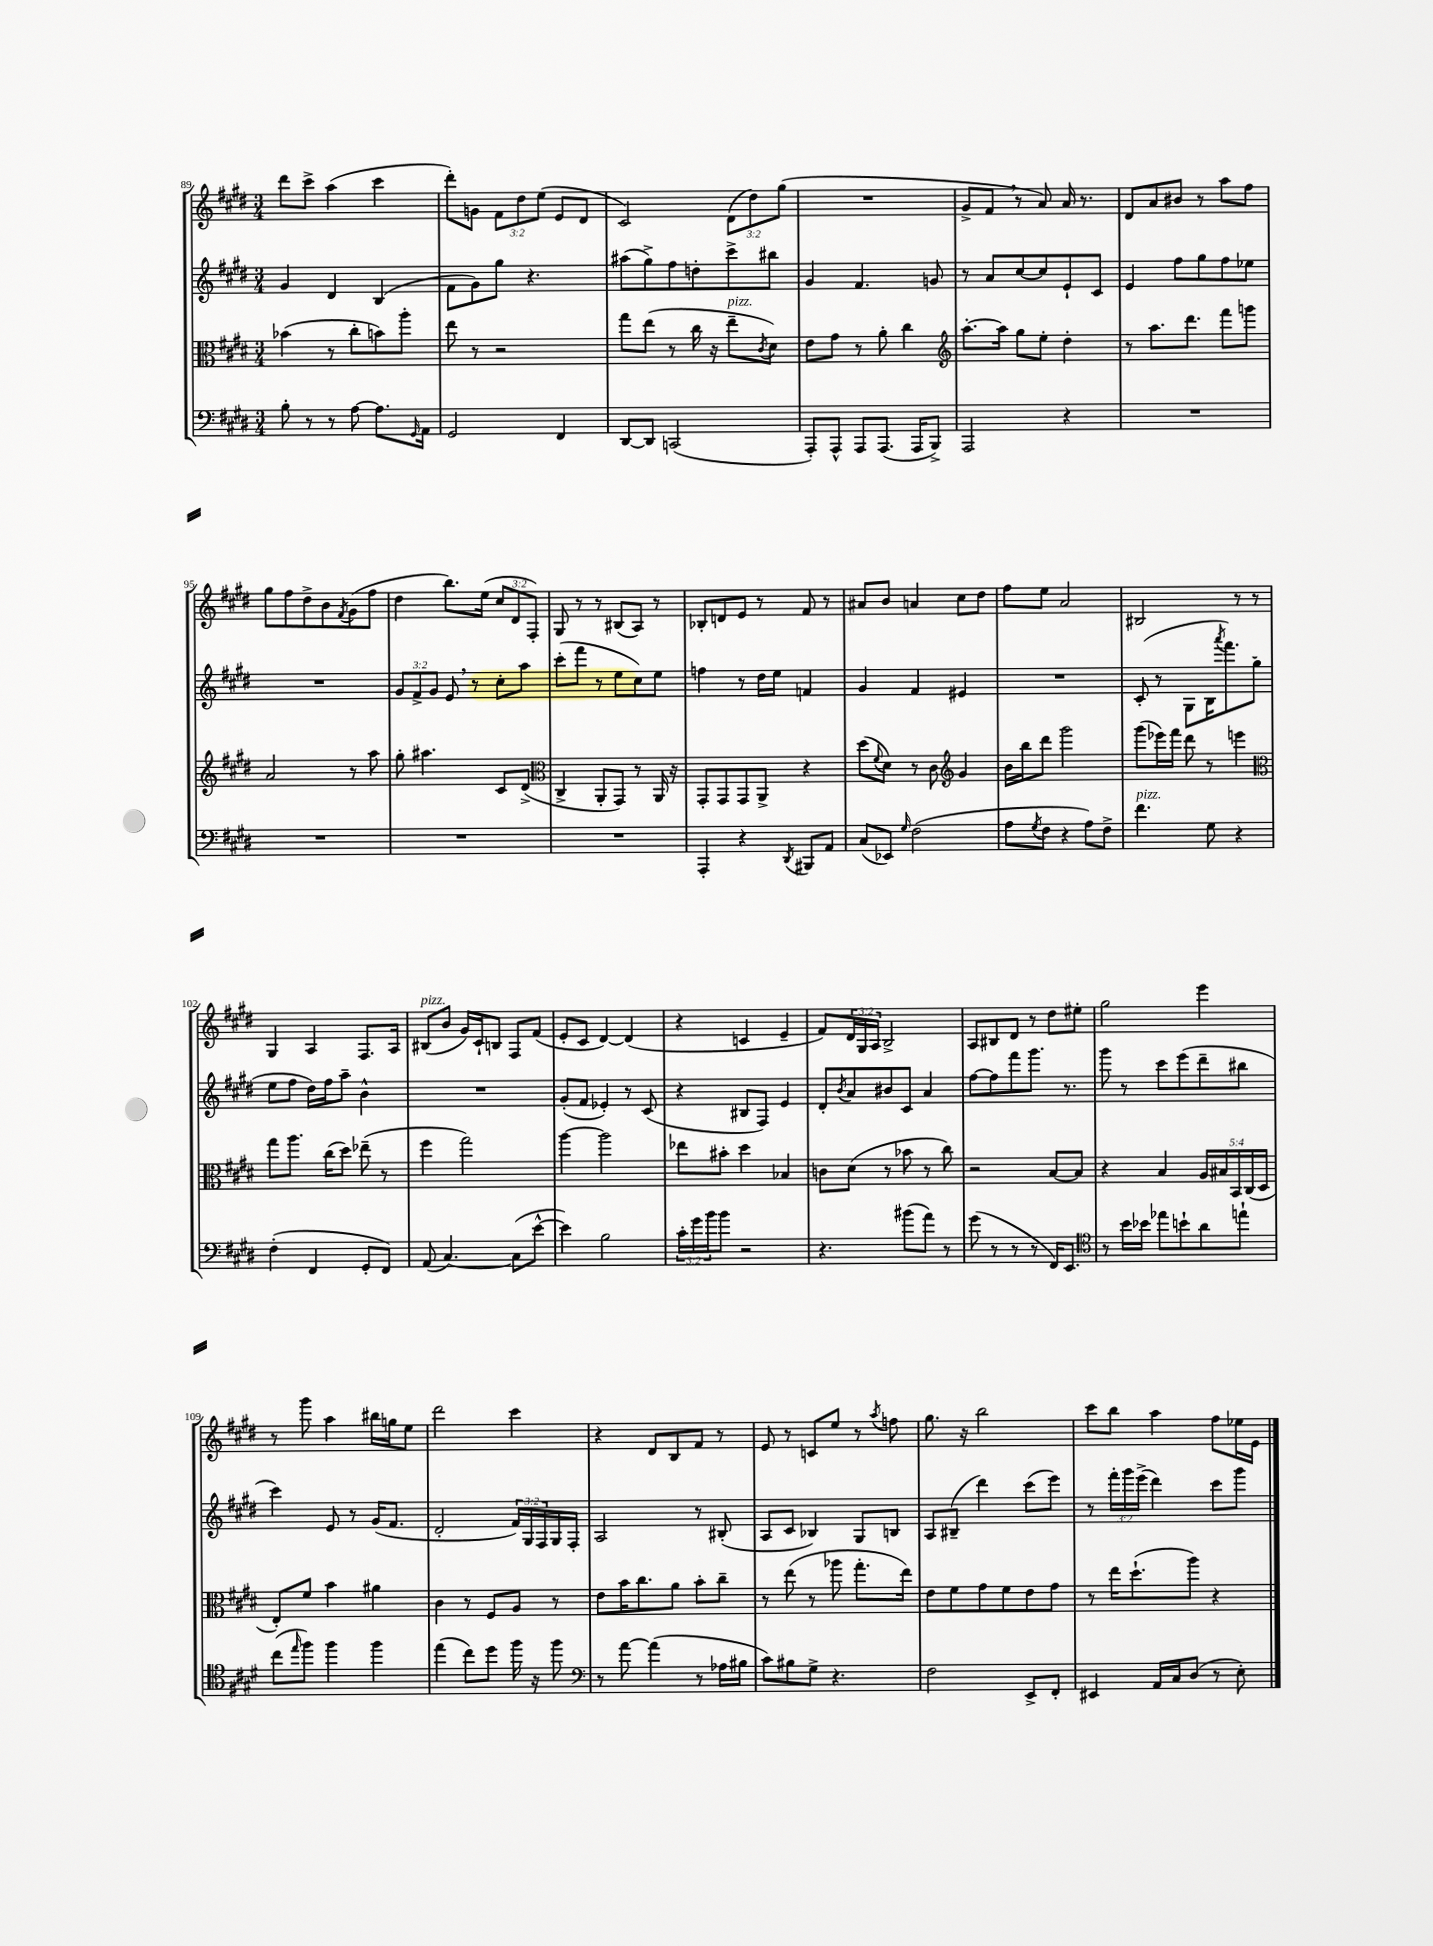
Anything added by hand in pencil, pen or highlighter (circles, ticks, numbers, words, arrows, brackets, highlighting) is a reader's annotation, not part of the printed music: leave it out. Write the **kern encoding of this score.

**kern	**kern	**kern	**kern
*part4	*part3	*part2	*part1
*staff4	*staff3	*staff2	*staff1
*clefF4	*clefC3	*clefG2	*clefG2
*k[f#c#g#d#]	*k[f#c#g#d#]	*k[f#c#g#d#]	*k[f#c#g#d#]
*M3/4	*M3/4	*M3/4	*M3/4
=89	=89	=89	=89
8B'\	(4b-X\	4g#/	8ddd#\L
8r	.	.	8ccc#^\J
8r	8r	4d#/	(4aa\
[8A\	8cc#'\L	.	.
8.A\L]	8bn\)	(4B/	4ccc#\
.	8aa'\J	.	.
16qqGG#/	.	.	.
16AA\Jk	.	.	.
=90	=90	=90	=90
2GG#/	8ee\	8f#\L	8ddd#'\L)
.	8r	8g#\)	8gn\J
.	2r	8gg#\J	12f#\L
.	.	.	12dd#\
.	.	4.r	.
.	.	.	(12ee\J
4FF#/	.	.	8e/L
.	.	.	8d#/J
=91	=91	=91	=91
[8DD#/L	8gg#\L	(8aa#X\L	2c#/)
8DD#/J]	(8ee\J	8gg#^\)	.
(2CCn/	8r	8ff#\	.
.	16cc#\	8ddn'\	.
.	16r	.	.
!	!LO:TX:a:i:t=pizz.	!	!
.	8ee~\L	8ccc#^\	(12d#\L
.	.	.	12dd#\)
.	8qc#/	.	.
.	8d#\J)	8bb#X\J	.
.	.	.	(12gg#\J
=92	=92	=92	=92
8AAA'/L)	8e\L	4g#/	2.r
8AAA^^/J	8g#\J	.	.
8AAA/L	8r	4.f#/	.
(8.AAA/J	8a'\	.	.
.	4cc#\	.	.
16AAA/KL	.	.	.
8BBB^/J)	.	8gn/	.
=93	=93	=93	=93
*	*clefG2	*	*
2AAA/	[8.aa'\L	8r	8g#^/L
.	.	8a/L	8f#,/J
.	16aa\Jk]	.	.
.	8gg#\L	[8cc#/	8r
.	8ee'\J	8cc#/]	8a/)
4r	4dd#'\	8e`/	16a/
.	.	.	8.r
.	.	8c#/J	.
=94	=94	=94	=94
2.r	8r	4e/	8d#/L
.	8.aa\L	.	8a/
.	.	8ff#\L	8b#X/J
.	8.ddd#\J	.	.
.	.	8gg#\	8r
.	8fff#\L	8ff#\	8aa\L
.	8gggn\J	8ee-X\J	8ff#\J
!!LO:LB:g=z
=95	=95	=95	=95
2.r	2a/	2.r	8gg#\L
.	.	.	8ff#\
.	.	.	8dd#^\
.	.	.	8b\
.	.	.	8qf#/
.	8r	.	(8g#\
.	8aa\	.	8ff#\J
=96	=96	=96	=96
2.r	8gg#'\	12g#/L	4dd#\
.	.	12f#^/	.
.	4.aa#X\	.	.
.	.	12g#/J	.
.	.	8e,/	8.bb\L)
.	.	8r	.
.	.	.	(16ee\Jk
.	8c#/L	8cc#'\L	12cc#/L
.	.	.	12d#/
.	(8d#^/J	8aa\J	.
.	.	.	12F#'/J)
=97	=97	=97	=97
*	*clefC3	*	*
2.r	4C#^/	(8ccc#'\L	8G#/
.	.	8fff#\J	8r
.	8AA'/L	8r	8r
.	8GG#/J)	8ee\L	(8B#X/L
.	8r	8cc#\)	8A/J)
.	16AA/	8ee\J	8r
.	16r	.	.
=98	=98	=98	=98
4AAA'/	8GG#'/L	4ffn\	8B-X'/L
.	8GG#/	.	8dn/
4r	8GG#/	8r	8e/J
.	8AA^/J	16dd#\LL	8r
.	.	16ee\JJ	.
8qDD#/	.	.	.
8BBB#X/L	4r	4fn/	8f#/
8AA/J	.	.	8r
=99	=99	=99	=99
(8C#/L	(8dd#\L	4g#/	8a#X/L
.	8qqf#/	.	.
8EE-X/J)	8d#\J)	.	8b/J
16qqG#/	.	.	.
(2F#\	8r	4f#/	4an/
.	8c#\	.	.
*	*clefG2	*	*
.	4g#/	4e#X/	8cc#\L
.	.	.	8dd#\J
=100	=100	=100	=100
8A\L	16b\LL	2.r	8ff#\L
.	16bb\J	.	.
8qG#/	.	.	.
8F#\J	8ddd#\J	.	8ee\J
4r	2ggg#\	.	2a/
8A\L)	.	.	.
8F#^\J	.	.	.
=101	=101	=101	=101
!LO:TX:a:i:t=pizz.	!	!	!
4.f#\	(8ggg#\L	(8c#'/	2B#X/
.	16eee-X\L)	8r	.
.	16fff#\JJ	.	.
.	8ddd#\	8G#\L	.
8G#\	8r	16B\K	.
.	.	8qaaa/	.
.	.	8.fff#\)	.
4r	4eeen\	.	8r
.	.	(8gg#\J	8r
!!LO:LB:g=z
=102	=102	=102	=102
*	*clefC3	*	*
(4F#'\	8gg#\L	8ee\L	4G#/
.	8.aa\J	8ff#\J	.
4FF#/	.	16dd#\LL)	4A/
.	(16cc#\KL	16ff#\J	.
.	8dd#\J)	8aa~\J	.
8GG#'/L	(8ee-X~\	4b^^\	8.F#/L
8FF#/J)	8r	.	.
.	.	.	16A/Jk
=103	=103	=103	=103
!	!	!	!LO:TX:a:i:t=pizz.
(8AA/	4ff#\	2.r	(8B#X/L
[4.C#/)	.	.	8b/J
.	2gg#\)	.	16g#/LL)
.	.	.	16c#`/J
.	.	.	8Bn/J
(8C#\L]	.	.	8F#/L
[8e^^\J	.	.	(8f#/J
=104	=104	=104	=104
4e\])	[4aa\	(8g#'/L	8e'/L
.	.	8f#/J	8c#/J
2B\	2aa\]	4e-X'/)	[4d#/)
.	.	8r	(4d#/]
.	.	(8c#/	.
=105	=105	=105	=105
24c#'\LL	8ee-X\L	4r	4r
24g#\	.	.	.
24b\J	.	.	.
8b\J	8b#X'\J	.	.
2r	4dd#\	8B#X/L	4cn/
.	.	8F#/J)	.
.	4B-X/	4e/	4e~/
=106	=106	=106	=106
4.r	8cn\L	8d#'/L	8f#/L)
.	.	8qb/	.
.	(8d#\J	8a/	24d#/L
.	.	.	24G#/
.	.	.	24A/JJ
.	8r	8b#X/	2B^/
(8b#X\L	8b-X\	8c#/J	.
8a\J)	8r	4a/	.
8r	8cc#\)	.	.
=107	=107	=107	=107
(8g#\	2r	[8ff#\L	8A/L
8r	.	8ff#\]	8B#X/
8r	.	8fff#\	8d#/J
8r	.	8.ggg#\J	8r
16FF#/KL)	[8B/L	.	8dd#\L
8.EE/J	.	8.r	.
.	8B/J]	.	8ee#X'\J
=108	=108	=108	=108
*clefC4	*	*	*
8r	4r	8ggg#\	2gg#\
16b\LL	.	8r	.
16b-X\JJ	.	.	.
8ee-X\L	4B/	8ccc#\L	.
8bn`\	.	(8eee\	.
8a\	20A/LL	8ddd#~\	4eee\
.	20B#X/	.	.
.	20BB/	.	.
8een`\J	.	8bb#X\J	.
.	(20C#/	.	.
.	20D#/JJ	.	.
!!LO:LB:g=z
=109	=109	=109	=109
(8cc#\L	8E'/L)	4ccc#\)	8r
16qqee/	.	.	.
8ff#\J)	8f#/J	.	8ggg#\
4ff#\	4b\	8e/	4aa\
.	.	8r	.
4ff#\	4a#X\	(16g#/KL	16bb#X\LL
.	.	8.f#/J	16ggn\J
.	.	.	8ee\J
=110	=110	=110	=110
(4ee\	4c#\	2d#'/	2ddd#\
8cc#\L)	8r	.	.
8dd#\J	8F#/L	.	.
16ff#\	8A/J	24f#/LL)	4ccc#\
.	.	24G#/	.
16r	.	.	.
.	.	24F#/	.
8ff#\	8r	16G#/	.
.	.	16F#'/JJ	.
=111	=111	=111	=111
*clefF4	*	*	*
8r	8e\L	2A/	4r
[8a\	16b\K	.	.
.	8.cc#\	.	.
(4a\]	.	.	8d#/L
.	8a\J	.	8B/
8r	8b'\L	8r	8f#/J
16A-X\LL	8cc#~\J	(8B#X'/	8r
16B#X\JJ	.	.	.
=112	=112	=112	=112
8c#\L)	8r	8A/L	8e/
8B#X\	(8ee\	8c#/J	8r
8G#^\J	8r	4B-X/)	8cn/L
4.r	8aa-X\	.	8ee/J
.	8.gg#'\L	8G#/L	8r
.	.	.	8qaa/
.	.	8Bn/J	8ffn\
.	16ee\Jk)	.	.
=113	=113	=113	=113
2F#\	8e\L	8A/L	8.gg#\
.	8f#\	(8B#X~/J	.
.	.	.	16r
.	8g#\	4ddd#\)	2bb\
.	8f#\	.	.
8EE^/L	8e\	(8ccc#\L	.
8FF#'/J	8g#\J	8eee\J)	.
=114	=114	=114	=114
4EE#X/	8r	8r	8ccc#\L
.	16ee\KL	24fff#'\LL	8bb\J
.	.	24ggg#\	.
.	(8.dd#`\	.	.
.	.	(24eee^\JJ	.
16AA/LL	.	4ddd#\)	4aa\
16C#/J	.	.	.
(8D#/J	8aa\J)	.	.
8r	4r	8ccc#\L	8ff#\L
8E'\)	.	8ggg#\J	16ee-X\L
.	.	.	16e\JJ
==	==	==	==
*-	*-	*-	*-
